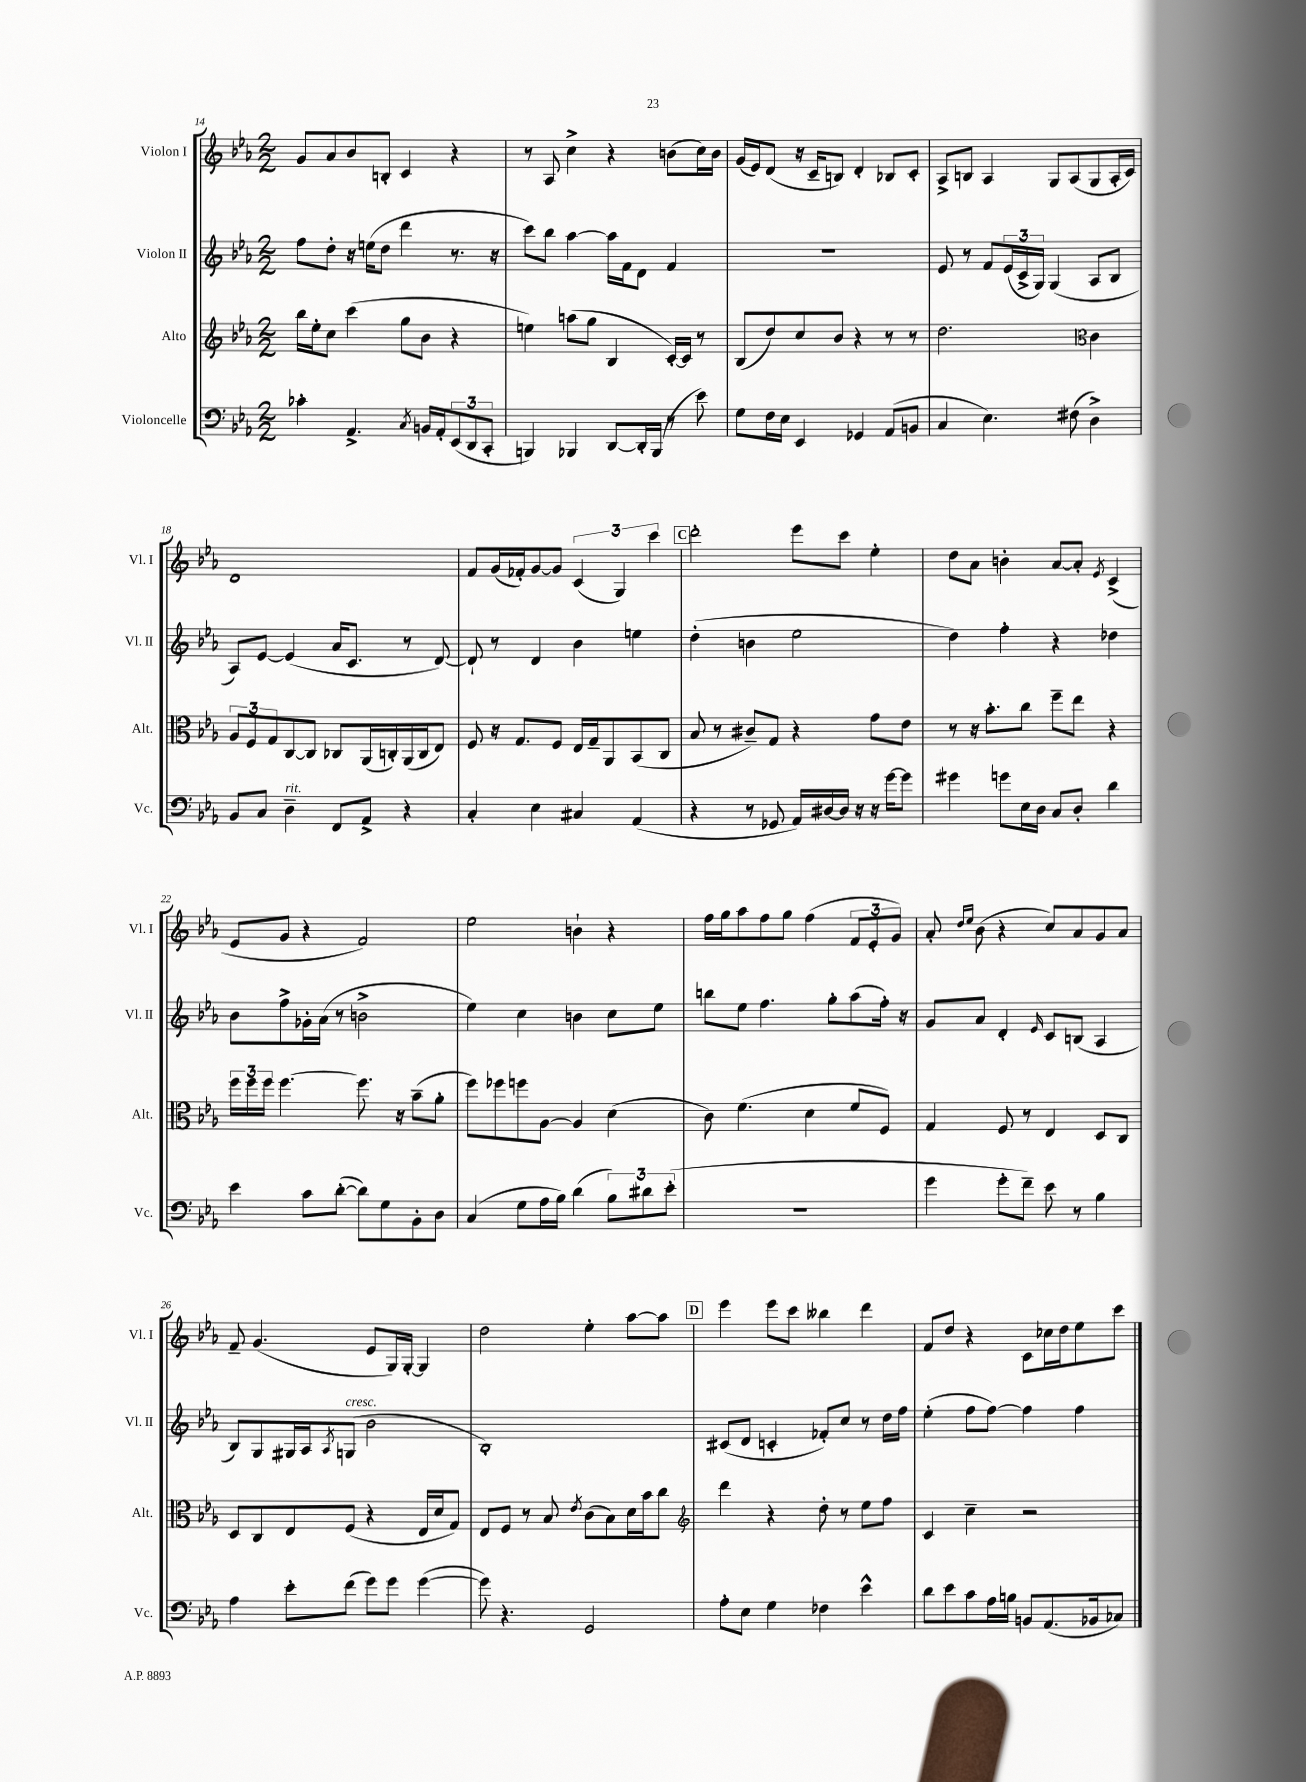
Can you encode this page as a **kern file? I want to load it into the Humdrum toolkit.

**kern	**kern	**kern	**kern
*staff4	*staff3	*staff2	*staff1
*clefF4	*clefG2	*clefG2	*clefG2
*k[b-e-a-]	*k[b-e-a-]	*k[b-e-a-]	*k[b-e-a-]
*M2/2	*M2/2	*M2/2	*M2/2
4c-'\	16bb-\LL	8ff\L	8g/L
.	16ee-'\J	.	.
.	8cc\J	8dd'\J	8a-/
4.AA-^/	(4ccc\	16r	8b-/
.	.	(16ee\LK	.
.	.	8dd\J	8B'/J
.	8gg\L	4ddd\	4c/
8qC/	.	.	.
16BB/LL	8b-\J	.	.
16AA-'/J	.	.	.
(12EE-/	4r	8.r	4r
12DD/	.	.	.
12CC'/J	.	.	.
.	.	16r	.
=	=	=	=
4BBB/)	4ee\)	8ccc\L)	8r
.	.	8bb-\J	8A-/
4BBB-/	(8aa\L	[4aa-\	4cc^\
.	8gg\J	.	.
[8DD/L	4B-/	16aa-\]LL	4r
.	.	16f\J	.
16DD'/]L	.	8d\J	.
(16BBB-/JJ	.	.	.
8r	[16c'/LL)	4f/	(8b\L
.	16c/]JJ	.	.
8e-\)	8r	.	16cc\L)
.	.	.	16b\JJ
=	=	=	=
8G\L	(8B-/L	1r	(16g/LL
.	.	.	16e-/J)
16F\L	8dd/)	.	(8d/J
16E-\JJ	.	.	.
4EE-/	8cc/	.	16r
.	.	.	16c~/LK
.	8b-/J	.	8B/J)
4GG-/	4r	.	4d'/
(8AA-/L	8r	.	8B-/L
8BB/J	8r	.	8c'/J
=	=	=	=
4C/	2.dd\	8e-/	8A-^/L
.	.	8r	8B/J
4.E-\)	.	8f/L	4A-/
.	.	(24e-/L	.
.	.	24c^/	.
.	.	24G/JJ)	.
.	.	(4G/	8G/L
(8F#\	.	.	(8A-/
*	*clefC3	*	*
4D^\)	4c\	8A-/L	8G/
.	.	8B-/J	16A-'/L
.	.	.	16c/JJ)
=	=	=	=
8BB-/L	12A-/L	8A-/L)	1d
.	12F/	.	.
8C/J	.	[8e-/J	.
.	12G/	.	.
4D~\	[8C/	(4e-/]	.
.	8C/]J	.	.
8FF/L	8C-/L	16a-/LK	.
.	.	8.c/J	.
8AA-^/J	(16AA-/L	.	.
.	16C'/)	.	.
4r	(16AA-/	8r	.
.	16C/J	.	.
.	8E-/J)	[8d/)	.
=	=	=	=
4C'/	8F/	8d`/]	8f/L
.	16r	8r	(16g/L
.	8.G/L	.	16f-'/J)
4E-\	.	4d/	[8g/
.	8F/J	.	8g/]J
4C#/	16E-/LL	4b-\	(6c/
.	16G~/J	.	.
.	8AA-/	.	.
.	.	.	6G/)
(4AA-/	(8BB-/	4ee\	.
.	.	.	6ccc\
.	8C/J	.	.
=	=	=	=
4r	8B-/	(4dd'\	2ddd'\
.	8r	.	.
8r	8c#~/L)	4b\	.
8GG-/	8G/J	.	.
16AA-/LL)	4r	2ee-\	8eee-\L
[16D#/	.	.	.
16D#/]JJ	.	.	8ccc\J
16r	.	.	.
16r	8g\L	.	4ee-'\
[16g\LK	.	.	.
8g\]J	8e-\J	.	.
=	=	=	=
4g#\	8r	4dd\)	8dd\L
.	16r	.	8a-\J
.	8.b-'\L	.	.
8g\L	.	4ff'\	4b'\
16E-\L	8cc\J	.	.
16D\JJ	.	.	.
8C/L	8ff~\L	4r	[8a-/L
8D'/J	8ee-\J	.	8a-'/]J
.	.	.	8qe-/
4d\	4r	4dd-\	(4c^/
=	=	=	=
4e-\	24ff\LL	8b-\L	8e-/L
.	24ff\	.	.
.	24ff\JJ	.	.
.	[4.ff\	8ff^\	8g/J
8c\L	.	16g-'\L	4r
.	.	(16a-\JJ	.
([8d'\J	.	8r	.
8d\]L)	8.ff\]	2b^\	2f/)
8G\	.	.	.
.	16r	.	.
8BB-'\	(8b-~\L	.	.
8D\J	8a-'\J	.	.
=	=	=	=
(4C/	8ff\L)	4ee-\)	2ee-\
.	8ff-\	.	.
8G\L	8ff\	4cc\	.
16A-\L	[8A-\J	.	.
16B-\JJ)	.	.	.
(4d\	4A-/]	4b\	4b`\
12B-\L)	(4d\	8cc\L	4r
12d#\	.	.	.
.	.	8ee-\J	.
(12e-'\J	.	.	.
=	=	=	=
1r	8c\)	8bb\L	16ff\LL
.	.	.	16gg\J
.	(4.f\	8ee-\J	8aa-\
.	.	4.ff\	8ff\
.	.	.	8gg\J
.	4d\	.	(4ff\
.	.	8gg'\L	.
.	8f/L	(8aa-\	12f/L
.	.	.	12e-'/
.	8F/J)	16ff'\Jk)	.
.	.	.	12g/J)
.	.	16r	.
=	=	=	=
4g\	4G/	8g/L	8a-'/
.	.	.	16qqdd/LL
.	.	.	16qqee-/JJ
.	.	8a-/J	(8b-\
8g'\L	8F/	4d'/	4r
8f~\J)	8r	.	.
.	.	16qqe-/	.
8e-\	4E-/	8c/L	8cc/L)
8r	.	(8B/J	8a-/
4B-\	8D/L	4A-/	8g/
.	8C/J	.	8a-/J
=	=	=	=
4A-\	8D/L	8B-/L)	8f~/
.	8C/	8G/	(4.g/
8e-'\L	8E-/	16G#/L	.
.	.	16A-/J	.
.	.	8qA-/	.
(8f\J	(8F/J	(8G/J	.
8g\L)	4r	2b-\	8e-/L
8g\J	.	.	16G/L)
.	.	.	[16G'/JJ
([4g\	16E-/LL	.	4G/]
.	16d/J	.	.
.	8G/J)	.	.
=	=	=	=
8g\])	8E-/L	1B-')	2dd\
4.r	8F/J	.	.
.	8r	.	.
.	8B-/	.	.
.	8qe-/	.	.
2GG/	(8c\L	.	4ee-'\
.	8B-\)	.	.
.	16d\L	.	[8aa-\L
.	16b-\J	.	.
.	8cc\J	.	8aa-\]J
=	=	=	=
*	*clefG2	*	*
8A-'\L	4ddd\	(8c#/L	4eee-\
8E-\J	.	8d/J	.
4G\	4r	4c'/	8eee-\L
.	.	.	8ccc\J
4F-\	8dd'\	8f-'/L)	4bb--\
.	8r	8cc/J	.
4e-^^\	8ee-\L	8r	4ddd\
.	8ff\J	16dd\LL	.
.	.	16ff\JJ	.
=	=	=	=
8d\L	4c/	(4ee-'\	8f/L
8e-\	.	.	8dd/J
8c\	4cc~\	8ff\L	4r
16A-\L	.	[8ff\J)	.
16B\JJ	.	.	.
8BB/L	2r	4ff\]	8c\L
(8.AA-/	.	.	16cc-\L
.	.	.	16dd\J
.	.	4ff\	8ee-\
16BB-/k	.	.	.
8C-/J)	.	.	8ccc\J
==	==	==	==
*-	*-	*-	*-
